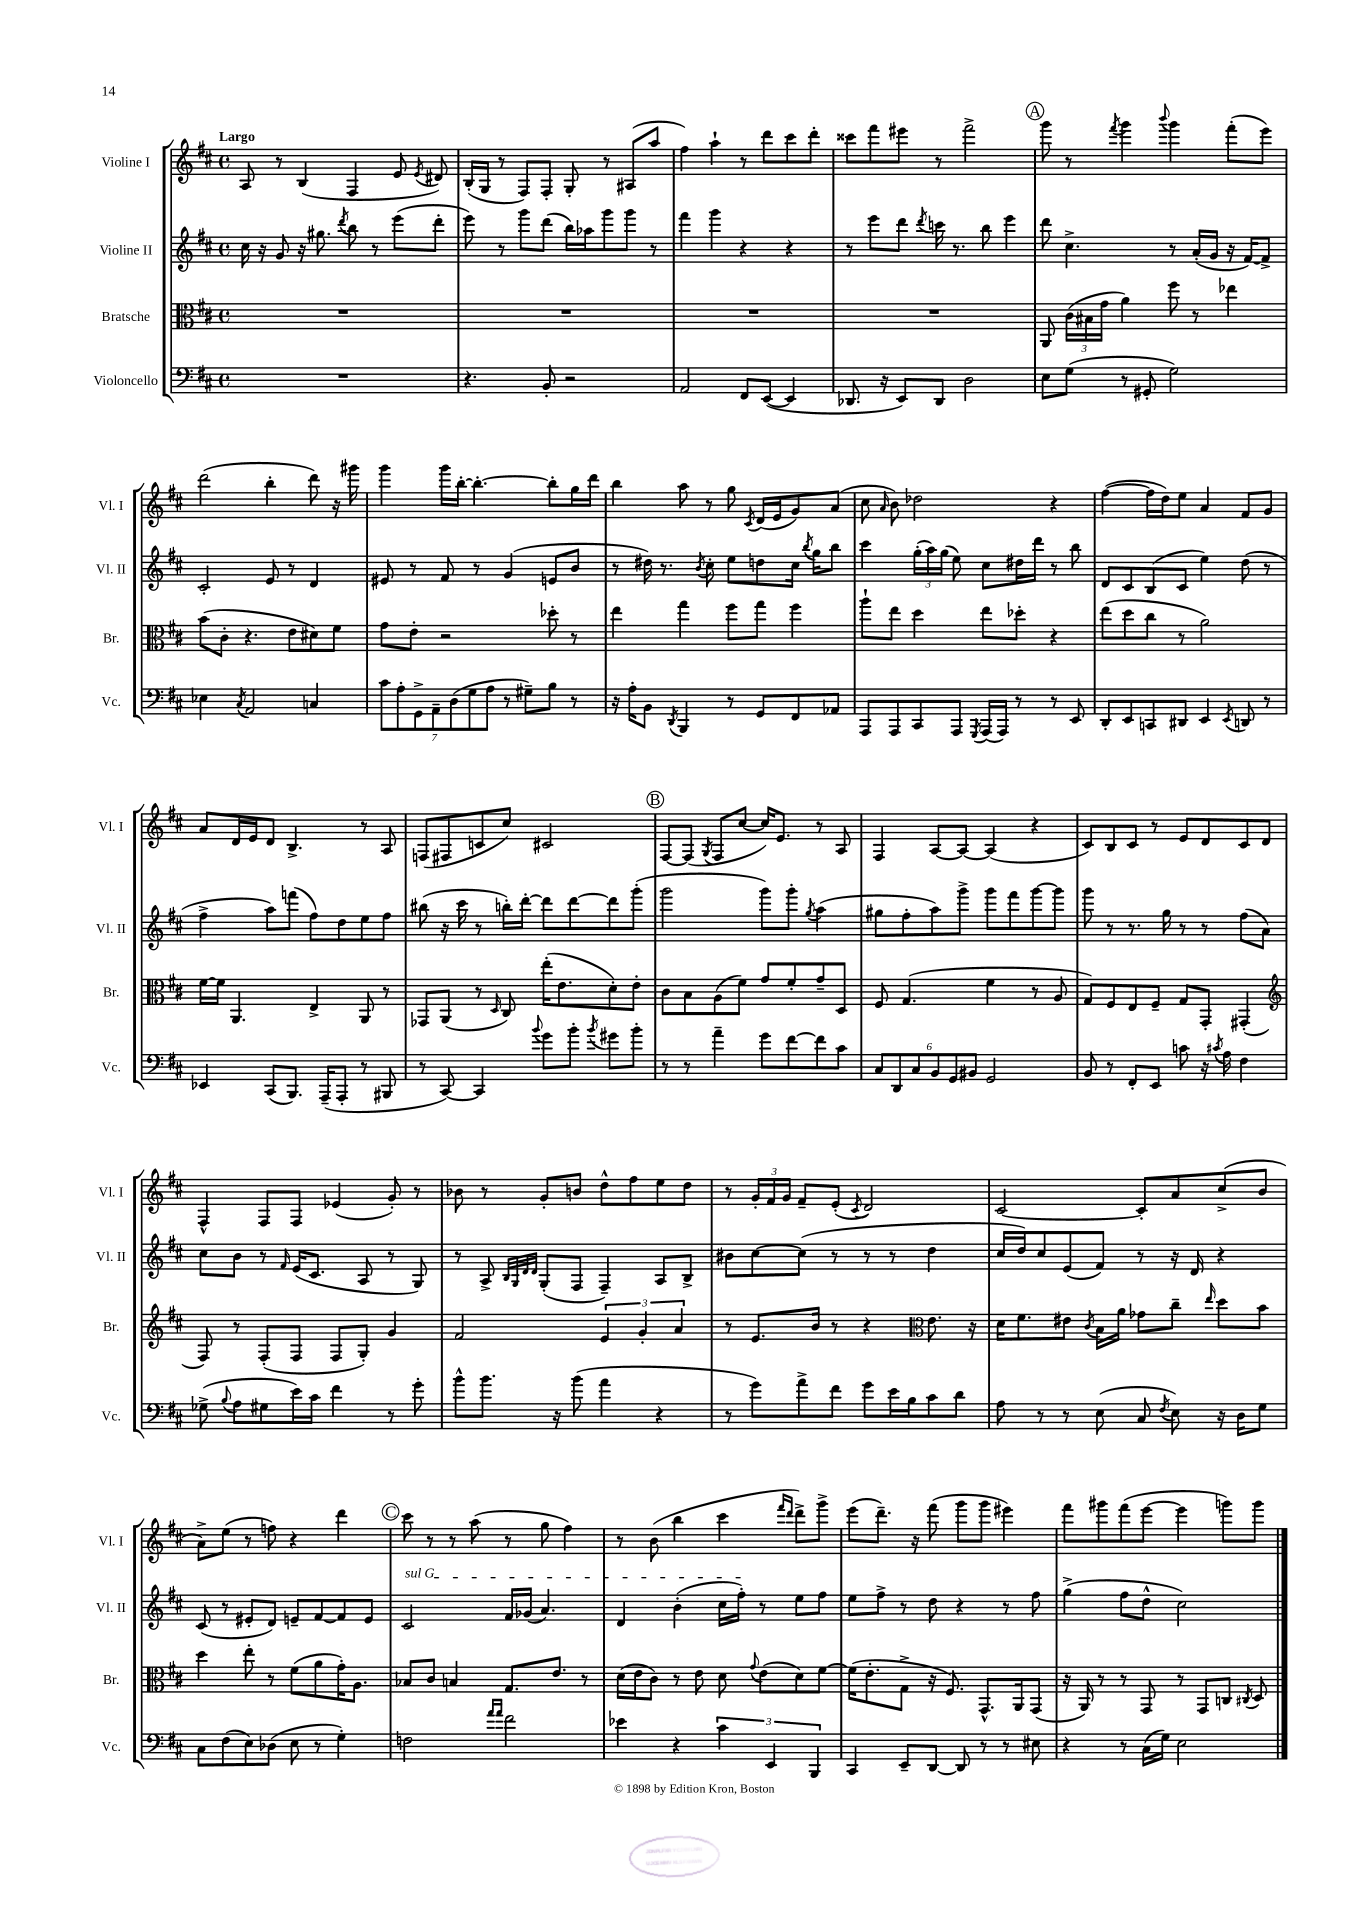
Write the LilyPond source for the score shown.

<<
\new StaffGroup <<
\new Staff = "s0" \with { instrumentName = "Violine I" shortInstrumentName = "Vl. I" } {
    \clef treble \key d \major \defaultTimeSignature \time 4/4 \tempo "Largo"
    \autoBeamOff a8 r8 b4( fis4 e'8 \acciaccatura { e'8 } dis'8) |
    b16[-.( g16] r8 fis8[) fis8]-. g8-. r8 ais8[( a''8] |
    fis''4) a''4-! r8 d'''8[ cis'''8 d'''8]-. |
    cisis'''8[ fis'''8 eis'''8] r8 fis'''2-> |
    \mark \markup { \circle "A" } g'''8 r8 \acciaccatura { fis'''8 } g'''4 \appoggiatura { b'''8 } g'''4 fis'''8[-.( e'''8]) |
    d'''2( b''4-. d'''8) r16 gis'''16 |
    g'''4 g'''16[ b''16]~-. b''4.~-. b''8[-. g''16 d'''16] |
    b''4 a''8 r8 g''8 \acciaccatura { cis'8 } d'16[( e'16 g'8) a'8]( |
    cis''8 \grace { a'16 } b'8) des''2 r4 |
    fis''4~( fis''16[ d''16) e''8] a'4 fis'8[ g'8] |
    a'8[ d'16 e'16 d'8] b4.-> r8 a8 |
    f8[( fis8 c'8 cis''8]) cis'2 |
    \mark \markup { \circle "B" } fis8[~ fis8]( \acciaccatura { g8 } fis8[ cis''8]~ cis''16[) e'8.] r8 a8 |
    fis4 a8[~ a8]~ a4( r4 |
    cis'8[) b8 cis'8] r8 e'8[ d'8 cis'8 d'8] |
    fis4-^ fis8[ fis8] ees'4( g'8-.) r8 |
    bes'8 r8 g'8[-. b'8] d''8[-^ fis''8 e''8 d''8] |
    r8 \tuplet 3/2 { g'16[-. fis'16 g'16] } fis'8[-- e'8]-.( \acciaccatura { cis'8 } d'2) |
    cis'2~ cis'8[-. a'8 cis''8->( b'8] |
    a'8[->) e''8]( r8 f''8) r4 d'''4 |
    \mark \markup { \circle "C" } cis'''8 r8 r8 a''8( r8 g''8 fis''4) |
    r8 b'8( b''4 cis'''4 \grace { fis'''16[ d'''16] } d'''8[->) g'''8]-> |
    e'''8[( d'''8.]--) r16 fis'''8( g'''8[ g'''8] eis'''4) |
    fis'''8[ gis'''8 fis'''8( e'''8]~ e'''4 g'''8[) g'''8] \bar "|." |
}
\new Staff = "s1" \with { instrumentName = "Violine II" shortInstrumentName = "Vl. II" } {
    \clef treble \key d \major \defaultTimeSignature \time 4/4
    \autoBeamOff cis''16 r16 g'8 r16 gis''8. \acciaccatura { d'''8 } b''8 r8 e'''8[( d'''8]-. |
    e'''8) r8 g'''8[ d'''8]( b''16[) aes''16 g'''8 g'''8] r8 |
    fis'''4 g'''4 r4 r4 |
    r8 e'''8[ d'''8] \acciaccatura { d'''8 } c'''16 r8. b''8 e'''4 |
    \mark \markup { \circle "A" } d'''8 cis''4.-> r8 a'16[-.( g'16] r16 fis'16[~) fis'8]-> |
    cis'2-. e'8 r8 d'4 |
    eis'8 r8 fis'8 r8 g'4( e'8[ b'8] |
    r8 dis''16) r8. \acciaccatura { b'8 } cis''8-. e''8[ d''8 cis''16] \acciaccatura { b''8 } g''16[ b''8] |
    cis'''4 \tuplet 3/2 { g''16[-.( a''16) g''16]( } e''8) cis''8[ dis''16 d'''16] r8 b''8 |
    d'8[ cis'8 b8( cis'8] e''4) d''8( r8 |
    fis''4-> a''8[) f'''8]( fis''8[) d''8 e''8 fis''8] |
    bis''8( r16 cis'''16 r8 b''16[-.) d'''16]~-. d'''8[ d'''8~ d'''8 g'''8]-.( |
    \mark \markup { \circle "B" } g'''2 g'''8[) g'''8]-. \acciaccatura { g''8 } a''4( |
    gis''8[ fis''8-. a''8) g'''8]-> g'''8[ fis'''8 g'''8~ g'''8] |
    g'''8 r8 r8. g''16 r8 r8 fis''8[( a'8]) |
    cis''8[ b'8] r8 \grace { fis'16 } e'16[( cis'8.] a8 r8 g8) |
    r8 a8-> \grace { b32[ g32 d'32 d'32] } g8[-.( fis8] fis4--) a8[ b8]-> |
    bis'8[ cis''8~ cis''8]( r8 r8 r8 d''4 |
    cis''16[ d''16) cis''8 e'8( fis'8]) r8 r16 d'16 r4 |
    cis'8( r8 eis'8[-. d'8]) e'8[-- fis'8~ fis'8 e'8] |
    \mark \markup { \circle "C" } \once \override TextSpanner.bound-details.left.text = \markup { \italic "sul G" } cis'2\startTextSpan fis'16[ ges'16]( a'4.) |
    d'4 b'4-.( cis''16[ fis''16]-.\stopTextSpan) r8 e''8[ fis''8] |
    e''8[ fis''8]-> r8 d''8 r4 r8 fis''8 |
    g''4->( fis''8[ d''8]-^ cis''2) \bar "|." |
}
\new Staff = "s2" \with { instrumentName = "Bratsche" shortInstrumentName = "Br." } {
    \clef alto \key d \major \defaultTimeSignature \time 4/4
    \autoBeamOff R1 |
    R1 |
    R1 |
    R1 |
    \mark \markup { \circle "A" } a,8 \tuplet 3/2 { cis'16[( bis16 g'16] } a'4) fis''8 r8 ees''4 |
    b'8[( cis'8]-. r4. e'8[ dis'8) fis'8] |
    g'8[ e'8]-. r2 des''8-. r8 |
    e''4 g''4 fis''8[ g''8] fis''4 |
    a''8[-! e''8] d''4 e''8[ des''8]-. r4 |
    e''8[( d''8 cis''8] r8 a'2) |
    fis'16[~ fis'16] a,4. e4-> a,8 r8 |
    ges,8[ a,8]( r8 \grace { d16 } cis8) e''16[-.( e'8. d'8-.) e'8]-. |
    \mark \markup { \circle "B" } cis'8[ b8 a8( fis'8]) g'8[ fis'8-. g'8-- d8] |
    fis8 g4.( fis'4 r8 a8 |
    g8[) fis8 e8 fis8]-- g8[ g,8]-. gis,4-.( |
    \clef treble fis8) r8 fis8[-.( fis8] fis8[ g8]-.) g'4 |
    fis'2 \tuplet 3/2 { e'4 g'4-. a'4 } |
    r8 e'8.[ b'16] r8 r4 \clef alto e'8. r16 |
    d'16[ fis'8. eis'8] \acciaccatura { cis'8 } b16[ a'16] ges'8[ cis''8]-- \grace { e''16 } d''8[ b'8] |
    d''4 e''8-. r8 fis'8[( a'8 g'16-.) a8.] |
    \mark \markup { \circle "C" } bes8[ cis'8] b4 g8.[ e'8.] r8 |
    d'16[( e'16 cis'8]) r8 e'8 d'8 \appoggiatura { g'8 } e'8[( d'8) fis'8]~ |
    fis'16[( e'8.-. g8]-> r16 fis8.) g,8.[-^ a,16 g,8]( |
    r16 a,16) r8 r8 g,8 r8 g,8[ c8] \acciaccatura { cis8 } d8 \bar "|." |
}
\new Staff = "s3" \with { instrumentName = "Violoncello" shortInstrumentName = "Vc." } {
    \clef bass \key d \major \defaultTimeSignature \time 4/4
    \autoBeamOff R1 |
    r4. b,8-. r2 |
    a,2 fis,8[ e,8]~( e,4 |
    des,8. r16 e,8[) des,8] d2 |
    \mark \markup { \circle "A" } e8[ g8]( r8 gis,8-. g2) |
    ees4 \acciaccatura { cis8 } a,2 c4 |
    \tuplet 7/4 { cis'8[ a8-. g,8-> a,8-- d8( g8 a8] } r8 gis8[--) b8] r8 |
    r16 a16[-. b,8] \acciaccatura { d,8 } b,,4 r8 g,8[ fis,8 aes,8] |
    a,,8[ a,,8 cis,8 a,,8] \acciaccatura { g,,8 } a,,16[( a,,16]) r8 r8 e,8 |
    d,8[-. e,8 c,8 dis,8] e,4 \acciaccatura { e,8 } d,8 r8 |
    ees,4 cis,8[( b,,8.]) a,,16[--( a,,8]-. r8 bis,,8 |
    r8 cis,8~) cis,4 \appoggiatura { b'8 } g'8[ b'8]-. \acciaccatura { b'8 } gis'8[ b'8]-. |
    \mark \markup { \circle "B" } r8 r8 a'4-- g'8[ fis'8~ fis'8 cis'8] |
    \tuplet 6/4 { cis8[ d,8 cis8 b,8 g,8 bis,8] } g,2 |
    b,8 r8 fis,8[-. e,8] c'8 r16 \acciaccatura { cis'8 } a16 fis4 |
    ges8->( \appoggiatura { b8 } a8[ gis8 e'16) cis'16] fis'4 r8 g'8-. |
    b'8[-^ b'8.] r16 b'8( a'4 r4 |
    r8 g'8[) a'8-> fis'8] g'8[ e'16 b16 cis'8 d'8] |
    a8 r8 r8 e8( cis8 \acciaccatura { fis8 } e8) r16 d16[ g8] |
    cis8[ fis8( e8) des8]( e8 r8 g4-.) |
    \mark \markup { \circle "C" } f2 \grace { a'16[ a'16] } fis'2 |
    ees'4 r4 \tuplet 3/2 { cis'4 e,4 b,,4 } |
    cis,4 e,8[-- d,8]~ d,8 r8 r8 eis8 |
    r4 r8 cis16[( g16]) e2 \bar "|." |
}
>>
>>
\layout { \context { \Score \remove "Bar_number_engraver" } }
